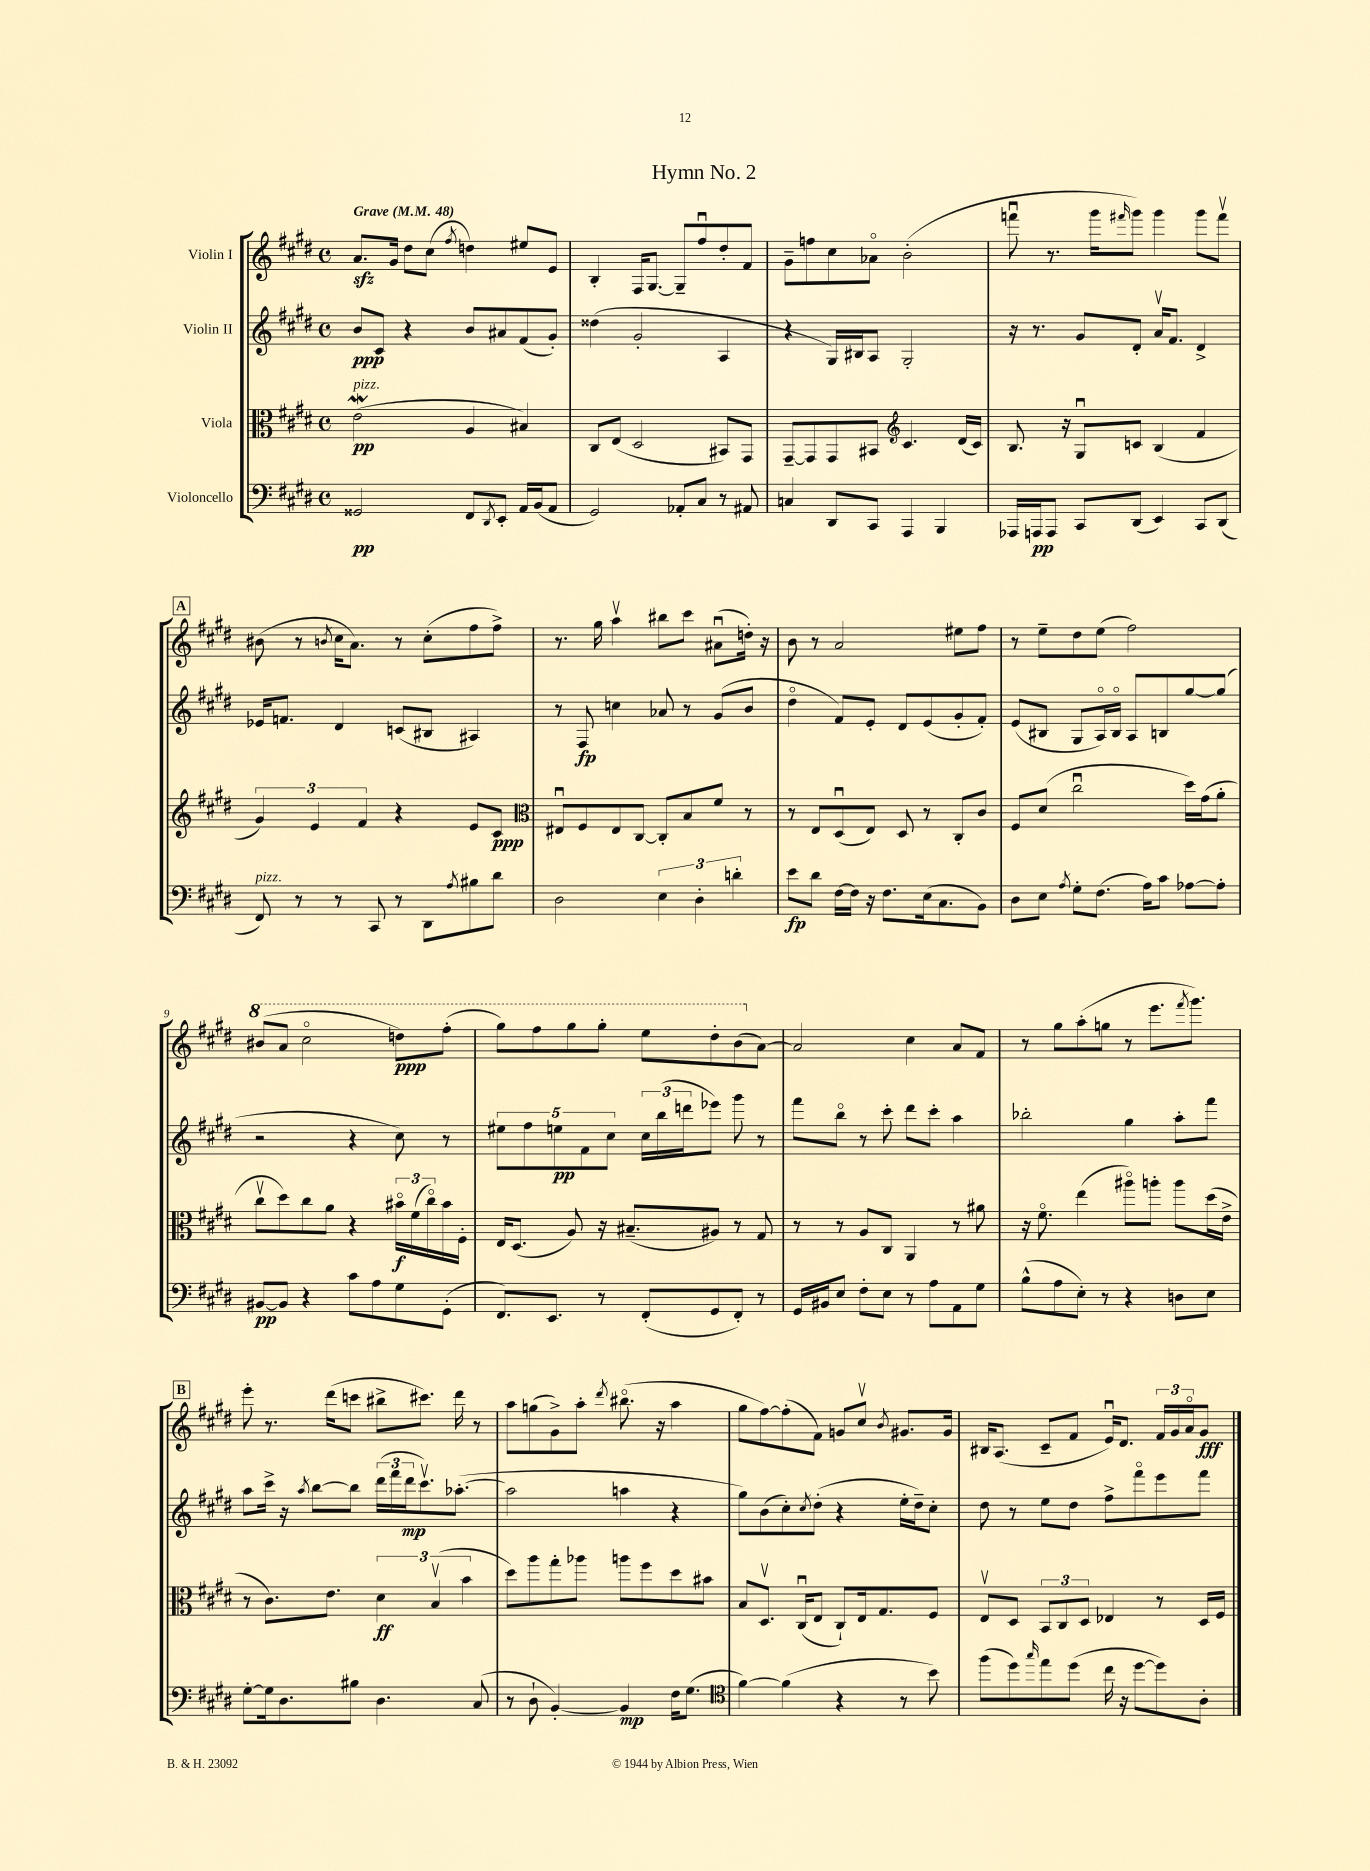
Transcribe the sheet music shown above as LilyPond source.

\header { title = "Hymn No. 2" }
<<
\new StaffGroup <<
\new Staff = "s0" \with { instrumentName = "Violin I" } {
    \clef treble \key e \major \defaultTimeSignature \time 4/4 \tempo "Grave" 4 = 48
    a'8.\sfz gis'16 dis''8 cis''8( \acciaccatura { fis''8 } d''4) eis''8 e'8 |
    b4-. fis16 gis8.~ gis8-- fis''8\downbow dis''8-. fis'8 |
    gis'8-- f''8 cis''8 aes'8\flageolet b'2-.( |
    f'''8\downbow r8. gis'''16 \grace { fis'''16 } gis'''8) gis'''4 gis'''8 fis'''8\upbow |
    \mark \markup { \box "A" } bis'8( r8 \acciaccatura { b'8 } cis''16 a'8.) r8 cis''8-.( fis''8 fis''8->) |
    r8. gis''16 a''4\upbow bis''8 cis'''8 ais'8\downbow( d''16-.) r16 |
    b'8 r8 a'2 eis''8 fis''8 |
    r8 e''8-- dis''8 e''8( fis''2) |
    \ottava #1 bis''8( a''8 cis'''2\flageolet d'''8\ppp) fis'''8-.( |
    gis'''8) fis'''8 gis'''8 gis'''8-. e'''8 dis'''8-. b''8( \ottava #0 a'8~) |
    a'2 cis''4 a'8 fis'8 |
    r8 gis''8 a''8-.( g''8 r8 e'''8. \acciaccatura { fis'''8 } gis'''8.) |
    \mark \markup { \box "B" } e'''8-. r8. dis'''16( c'''8 bis''8-> cis'''8.) dis'''16 r8 |
    a''8 g''8( gis'8->) a''8-. \acciaccatura { dis'''8 } bis''8.\flageolet( r16 a''4 |
    gis''8 fis''8~) fis''8-.( fis'8) g'8 cis''8\upbow \acciaccatura { b'8 } gis'8. gis'16 |
    bis16 a8.( cis'8-- fis'8 e'16\downbow) dis'8. \tuplet 3/2 { fis'16 gis'16 a'16\flageolet } gis'8\fff \bar "|." |
}
\new Staff = "s1" \with { instrumentName = "Violin II" } {
    \clef treble \key e \major \defaultTimeSignature \time 4/4
    b'8\ppp cis'8 r4 b'8 ais'8 fis'8( gis'8-.) |
    disis''4( gis'2-. a4 |
    r4 gis16) bis16 a8 gis2-. |
    r16 r8. gis'8 dis'8-. a'16\upbow fis'8. dis'4-> |
    \mark \markup { \box "A" } ees'16 f'8. dis'4 c'8( bis8 ais4) |
    r8 fis8\fp c''4 aes'8 r8 gis'8( b'8 |
    dis''4\flageolet fis'8) e'8-. dis'8 e'8( gis'8-. fis'8-.) |
    e'8( bis8 gis8 a16\flageolet) bis16\flageolet a8 b8 gis''8~ gis''8( |
    r2 r4 cis''8) r8 |
    \tuplet 5/4 { eis''8 fis''8 e''8\pp fis'8 cis''8 } \tuplet 3/2 { cis''16 b''16( d'''16 } ees'''8) gis'''8 r8 |
    fis'''8 b''8\flageolet r8 cis'''8-. dis'''8 cis'''8-. a''4 |
    bes''2-. gis''4 a''8-. fis'''8 |
    \mark \markup { \box "B" } a''8 cis'''16-> r16 \acciaccatura { a''8 } b''8~ b''8 \tuplet 3/2 { dis'''16( fis'''16 dis'''16\mp } cis'''8.\upbow) aes''8.~-.( |
    aes''2 a''4 r4 |
    gis''8) b'8( cis''8-.) \acciaccatura { cis''8 } dis''8-.( r4 e''16-. dis''16--) cis''8-. |
    dis''8 r8 e''8 dis''8 fis''8-> fis'''8\flageolet e'''8 fis'''8 \bar "|." |
}
\new Staff = "s2" \with { instrumentName = "Viola" } {
    \clef alto \key e \major \defaultTimeSignature \time 4/4
    e'2\mordent\pp^\markup { \italic "pizz." }( a4 bis4) |
    cis8 e8( dis2 bis,8) gis,8 |
    gis,8~-- gis,8 gis,8 bis,8 \clef treble cis'4. dis'16( cis'16) |
    b8. r16 gis8\downbow c'8 b4( fis'4 |
    \mark \markup { \box "A" } \tuplet 3/2 { gis'4) e'4 fis'4 } r4 e'8 cis'8\ppp |
    \clef alto eis8\downbow fis8 eis8 cis8~ cis8-. b8 fis'8 r8 |
    r8 e8 dis8\downbow( e8) dis8 r8 cis8-. cis'8 |
    fis8 dis'8( cis''2\downbow dis''16) gis'16( a'8-. |
    cis''8\upbow dis''8) cis''8 a'8 r4 \tuplet 3/2 { bis'16\flageolet\f fis'16( cis''16\flageolet) } bis'16 fis16-. |
    e16 dis8.( a8) r16 bis8.--( ais8) r8 gis8 |
    r8 r8 a8 cis8 a,4 r8 ais'8 |
    r16 fis'8.\flageolet e''4( ais''8\flageolet) a''8-. a''8 dis''16( e'16-> |
    \mark \markup { \box "B" } r8 cis'8.) e'8. \tuplet 3/2 { dis'4\ff b4\upbow( b'4 } |
    dis''8) a''8 gis''8-. aes''8 a''8 fis''8 dis''8 bis'8 |
    b8 dis8.\upbow cis16\downbow( e8 cis8-!) e16 gis8. fis8 |
    e8\upbow dis8 \tuplet 3/2 { b,8 cis8 dis8 } ees4 r8 dis16 fis16 \bar "|." |
}
\new Staff = "s3" \with { instrumentName = "Violoncello" } {
    \clef bass \key e \major \defaultTimeSignature \time 4/4
    gisis,2\pp fis,8 \acciaccatura { dis,8 } e,8-. a,16 b,16( a,8 |
    gis,2) aes,8-. cis8 r8 ais,8 |
    c4 dis,8 cis,8 a,,4 b,,4 |
    aes,,16 a,,16\pp a,,8 cis,8 dis,8( e,4) cis,8 dis,8( |
    \mark \markup { \box "A" } fis,8^\markup { \italic "pizz." }) r8 r8 cis,8 r8 dis,8 \acciaccatura { a8 } bis8 dis'8 |
    dis2 \tuplet 3/2 { e4 dis4-. d'4-. } |
    e'8\fp dis'8 fis16~ fis16 r16 fis8. e16( cis8. b,8) |
    dis8 e8 \acciaccatura { a8 } gis8-. fis8.( a16) cis'8 aes8~ aes8-. |
    bis,8~\pp bis,8 r4 cis'8 a8 gis8 gis,8-.( |
    fis,8.) e,8. r8 fis,8-.( gis,8 fis,8-.) r8 |
    gis,16 bis,16 e8 fis8-. e8 r8 a8 a,8 gis8 |
    b8-^( a8 e8-.) r8 r4 d8 e8 |
    \mark \markup { \box "B" } gis8~-. gis16 dis8. bis8 dis4. cis8( |
    r8 dis8-! b,4~-.) b,4\mp fis16 gis8.( |
    \clef tenor fis'4~) fis'4( r4 r8 b'8) |
    fis''8( dis''8) \grace { gis''16 } e''8 dis''8( cis''16 r16 dis''8~ dis''8) a8-. \bar "|." |
}
>>
>>
